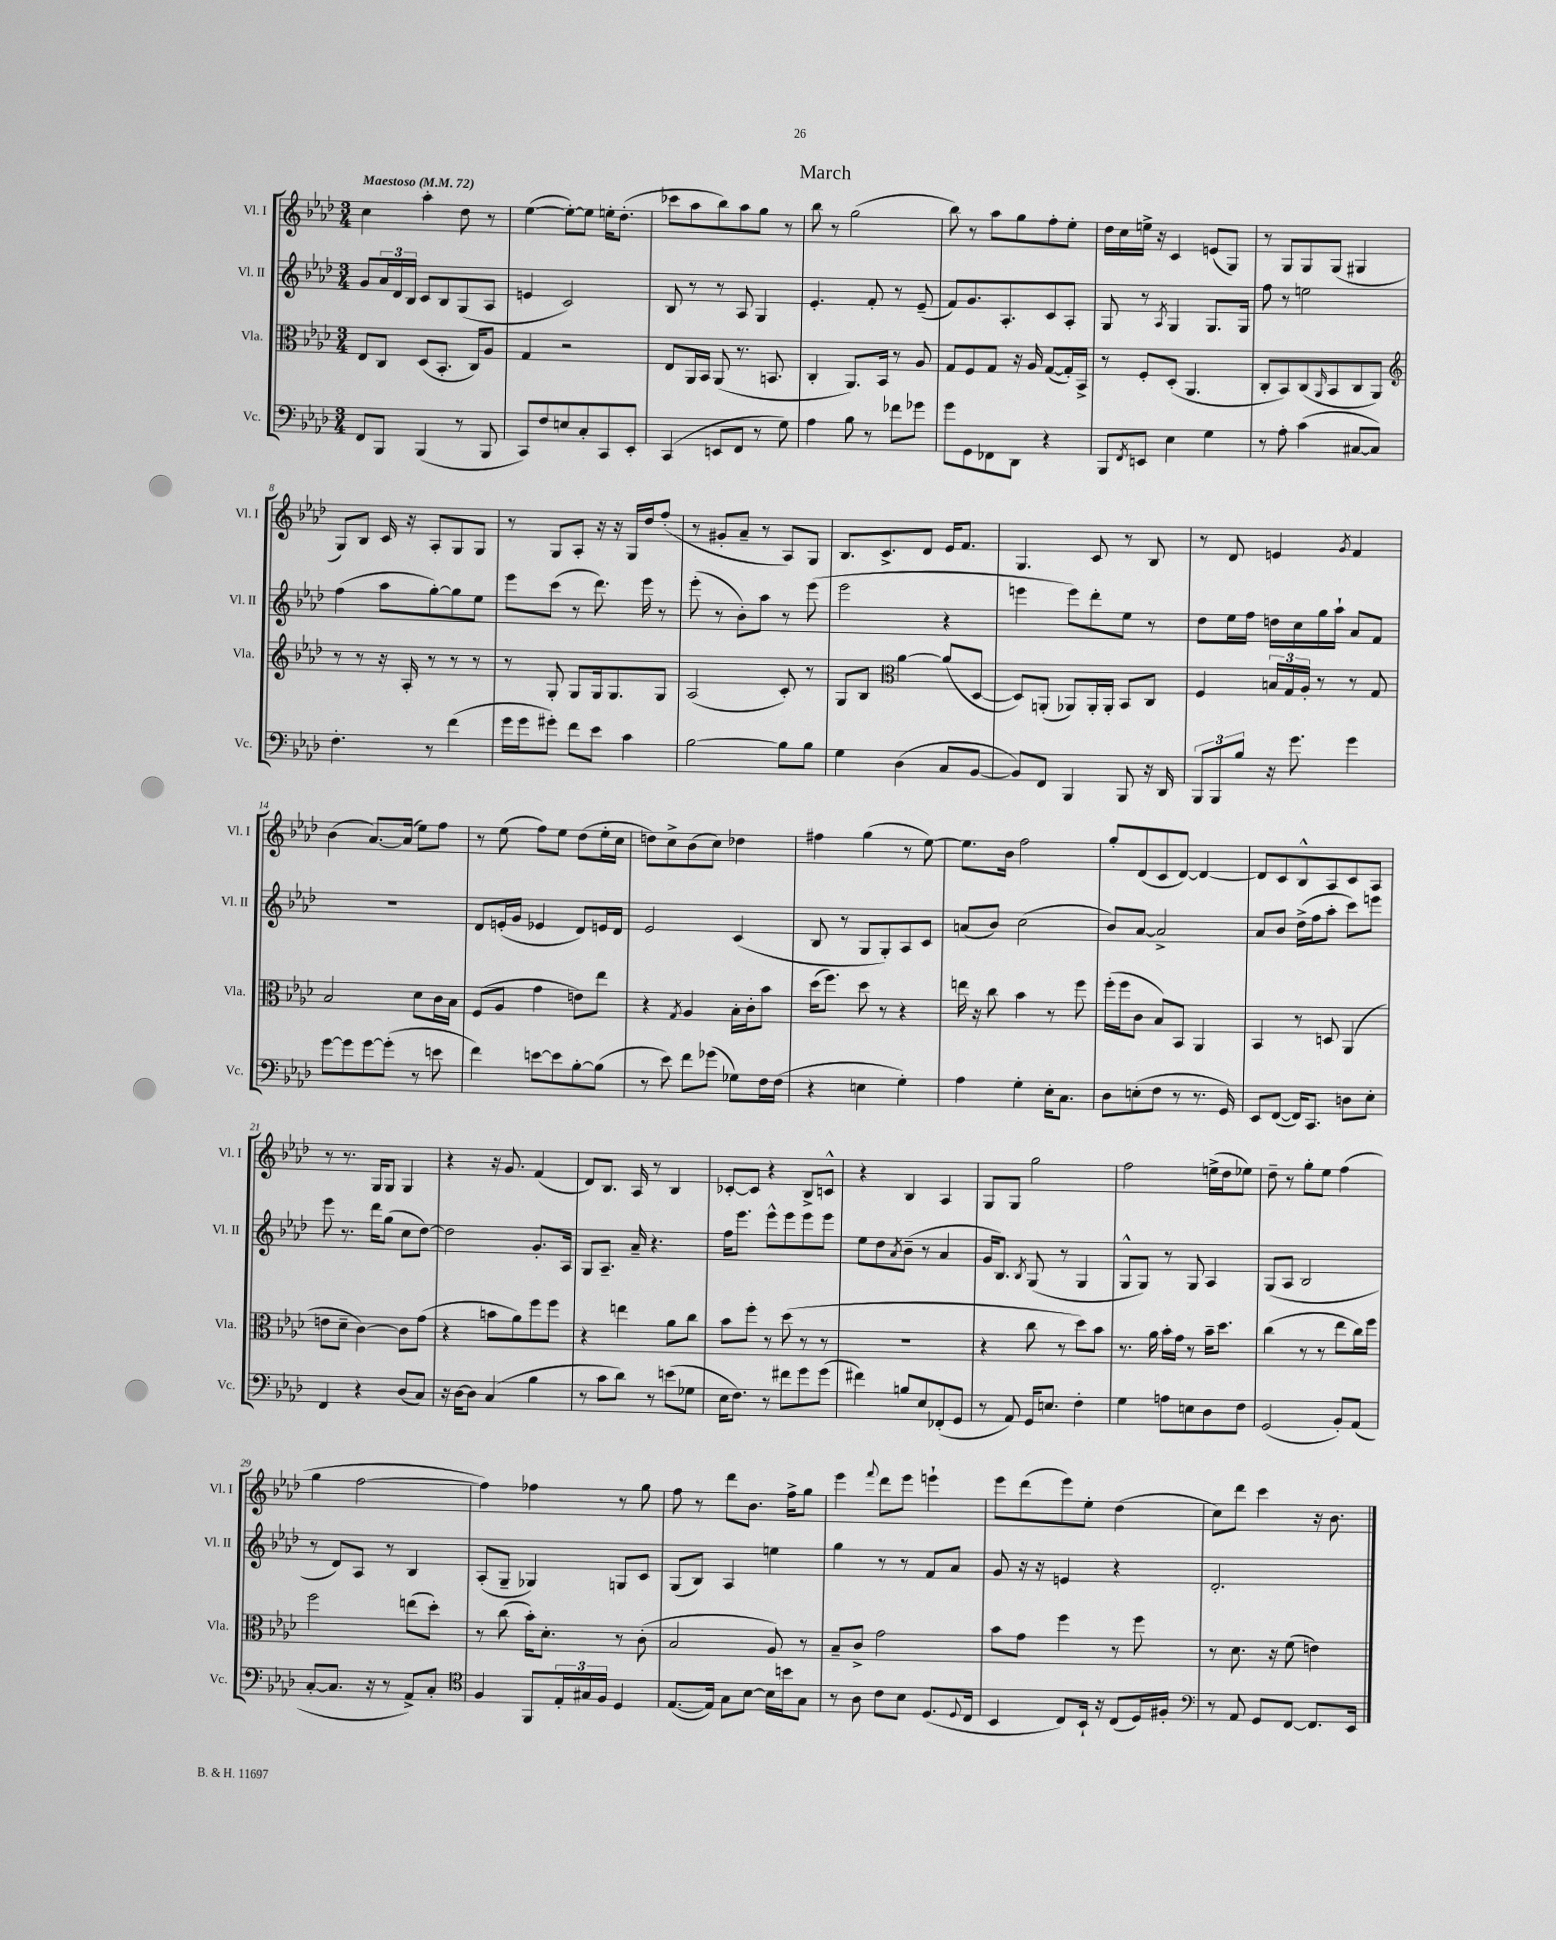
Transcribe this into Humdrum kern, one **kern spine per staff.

**kern	**kern	**kern	**kern
*staff4	*staff3	*staff2	*staff1
*clefF4	*clefC3	*clefG2	*clefG2
*k[b-e-a-d-]	*k[b-e-a-d-]	*k[b-e-a-d-]	*k[b-e-a-d-]
*M3/4	*M3/4	*M3/4	*M3/4
*MM72	*MM72	*MM72	*MM72
8FF	8E-	8g	4cc
8BBB-	8C	24a-	.
.	.	24d-	.
.	.	24B-	.
(4BBB-	(8D-	8c	4aa-'
.	8.BB-'	8B-	.
8r	.	(8G	8dd-
.	16C)	.	.
8BBB-	8A-	8A-	8r
=	=	=	=
8CC)	4G	4e	([4ee-
8F	.	.	.
8E	2r	2c)	8ee-'_)
8C'	.	.	8ee-]
8CC	.	.	16ee'
.	.	.	(8.dd-'
8EE-'	.	.	.
=	=	=	=
(4CC	8E-	8B-	8ccc-
.	16AA-	8r	8aa-
.	16BB-	.	.
8EE	(8AA-	8r	8bb-)
8FF	8.r	8A-	8aa-
8r	.	4G	8gg
.	8.BB	.	.
8G)	.	.	8r
=	=	=	=
4A-	4C'	4.e-'	8bb-
.	.	.	8r
8B-	8.AA-)	.	(2gg
8r	.	8f'	.
.	16BB-	.	.
8f-	8r	8r	.
8g-	8A-	(8e-~	.
=	=	=	=
8g	8G	8f)	8bb-)
8GG	8F	8.g	8r
8FF-	8G	.	8aa-
.	.	8.A-'	.
8DD-	16r	.	8gg
.	16A-	.	.
4r	([8G	8c	8ff'
.	16G'])	8A-'	8ee-'
.	16BB-^	.	.
=	=	=	=
8BBB-	8r	8G	16dd-
.	.	.	16cc
8qFF	.	.	.
8EE	8F'	8r	16ee^
.	.	.	16r
.	.	8qA-	.
4E-	(8D-'	4G	4c
.	4.AA-	.	.
4G	.	8.G	(8e
.	.	.	8G)
.	.	16G	.
=	=	=	=
8r	8C'	8ff	8r
8A-'	8BB-)	8r	8G
(4c	(8C	2ee	8G
.	16qqAA-	.	.
.	8BB-	.	(8G
[8C#	8C	.	4G#
8C#])	8AA-)	.	.
=	=	=	=
*	*clefG2	*	*
4.F'	8r	(4ff	8G)
.	8r	.	8B-
.	16r	8aa-	16c
.	16A-'	.	16r
8r	8r	[8gg')	8A-'
(4f	8r	8gg]	8G
.	8r	8ee-	8G
=	=	=	=
16g	8r	8eee-	8r
16g	.	.	.
8g#')	8G'	(8ccc	8G
8f	8G	8r	8A-'
8e-	16G	8.ddd-)	16r
.	8.G	.	16r
4c	.	.	16G
.	.	16eee-	16dd-
.	8G	8r	(8ff'
=	=	=	=
[2B-	(2A-	(8eee-'	8r
.	.	8r	8g#'
.	.	8b-')	8a-~
.	.	8aa-	8r
8B-]	8c')	8r	8A-)
8B-	8r	(8eee-	8G
=	=	=	=
4G	8G	2eee-	8.B-
.	8B-	.	.
.	.	.	8.c^
*	*clefC3	*	*
(4D-	[4a-	.	.
.	.	.	8d-
8C	(8a-]	4r	16e-
.	.	.	8.f
[8BB-	[8D-	.	.
=	=	=	=
8BB-])	8D-])	4eee	4.G
8FF	(8AA'	.	.
4BBB-	8AA-)	8eee)	.
.	16AA-'	8ddd-'	8c
.	16AA-'	.	.
8BBB-	8BB-	8ee-	8r
16r	8C	8r	8B-
16DD-	.	.	.
=	=	=	=
12BBB-	4F	8dd-	8r
12BBB-	.	.	.
.	.	16ee-	8d-
12B-	.	.	.
.	.	16ff	.
16r	24B	16dd	4e
.	24G	.	.
8.g	.	16cc	.
.	24A-'	.	.
.	8r	16gg	.
.	.	16aa-`	.
.	.	.	8qg
4g	8r	8a-	4f
.	8G	8f	.
=	=	=	=
[8g	2B-	2.r	(4b-
8g]	.	.	.
[8g	.	.	[8.a-)
(8g']	.	.	.
.	.	.	(16a-]
8r	8d-	.	8ee-)
8e	16c	.	8ff
.	16B-	.	.
=	=	=	=
4f)	(8F	8d-	8r
.	8A-	(16e'	(8ee-
.	.	16g	.
[8e	4g	4e-	8ff)
8e]	.	.	8ee-
[8B-'	8e)	8d-)	(8dd-
(8B-]	8ee-	16e	16ee-'
.	.	16d-	16cc
=	=	=	=
8r	4r	2e-	8dd)
8e-)	.	.	8cc^
.	8qG	.	.
8f	4A-	.	(8b-
(8g-	.	.	8cc)
8G-)	16B-'	(4c	4dd-
.	16c'	.	.
16F	8b-	.	.
(16F	.	.	.
=	=	=	=
4r	(16dd-	8B-	4ff#
.	8.ff)	.	.
.	.	8r	.
4E	8dd-	8G	(4gg
.	8r	8G')	.
4G')	4r	8A-	8r
.	.	8c	[8ee-)
=	=	=	=
4A-	16ee	(8a	8.ee-]
.	16r	.	.
.	8cc	8b-)	.
.	.	.	16b-
4G'	4b-	(2cc	2ff
16E-'	8r	.	.
8.C	.	.	.
.	8ff	.	.
=	=	=	=
8D-	(16ff'	8b-)	8gg'
.	16ff	.	.
(8E'	8c	[8a-	(8d-
8F	8B-)	2a-^]	8c
8r	8BB-	.	[8d-)
8.r	4AA-	.	4d-_
16GG)	.	.	.
=	=	=	=
8EE-	4BB-	8a-	8d-]
([8FF	.	8b-	8c
16FF])	8r	(16dd-^	8B-^^
8.CC	.	16ff	.
.	8D	8aa-'	8A-
8D	(4AA-	8ccc)	8c
8E-'	.	8eee	8A-
=	=	=	=
4FF	8e	8eee-	8r
.	8d-~	8.r	8.r
4r	[4c)	.	.
.	.	16ddd-	16G
.	.	(8gg	8G
(8D-	8c]	8cc	4G
8C)	(8g	[8dd-)	.
=	=	=	=
16r	4r	2dd-]	4r
[16D-	.	.	.
8D-]	.	.	.
(4C	8b	.	16r
.	.	.	8.g
.	8a-)	.	.
4B-	8ff	8.g'	(4f
.	8ff	.	.
.	.	16A-	.
=	=	=	=
8r	4r	8G	8d-)
8c	.	8.A-~	8.B-
8d-)	4ee	.	.
.	.	16a-~	16A-
8r	.	4.r	8r
(8e	8a-	.	4B-
8G-	8cc	.	.
=	=	=	=
16E-	8b-	16ff	[8c-'
8.F)	.	8.eee-	.
.	8ff'	.	8c-]
8r	8r	8eee-^^	4r
8f#	(8dd-	8eee-	.
8g	8r	8eee-	8B-^
(8g	8r	8eee-	8c^^
=	=	=	=
4f#)	2.r	8ee-	4r
.	.	8dd-	.
.	.	8qa-	.
8B	.	(8b-~	4B-
8E-	.	8r	.
(8FF-'	.	4a-	4A-
8GG	.	.	.
=	=	=	=
8r	4r	16g	8G
.	.	8.B-)	.
8AA-)	.	.	8G
.	.	8qB-	.
16GG	8cc	(8G	2gg
8.E	.	.	.
.	8r	8r	.
4F'	8dd-)	4G	.
.	8b-	.	.
=	=	=	=
4G	8.r	8G^^	2ff
.	.	8G)	.
.	16a-	.	.
8A	16b-'	8r	.
.	16g	.	.
8E	8r	8G	.
8D-	16b-~	4A-	(16ee^
.	8.dd-	.	16dd-
8F	.	.	8ee-)
=	=	=	=
(2GG	(4cc	(8G	8dd-~
.	.	8A-	8r
.	8r	2B-	8gg'
.	8r	.	8ee-
8BB-')	8ee-	.	(4ff
(8AA-	16cc)	.	.
.	16ff	.	.
=	=	=	=
[8C'	2ff	8r	4gg
8.C]	.	8d-)	.
.	.	8A-	[2ff
16r	.	.	.
8r	.	8r	.
8AA-^)	(8ee	4B-	.
8C'	8dd-')	.	.
=	=	=	=
*clefC4	*	*	*
4F	8r	(8A-'	4ff])
.	(8cc	8G~	.
8FF	16b-')	4G-)	4ff-
.	8.d-'	.	.
24E-'	.	.	.
24G#	.	.	.
24F	.	.	.
4D-	8r	8G	8r
.	(8c'	8c	8gg
=	=	=	=
([8.E-	2B-	(8G	8ff
.	.	8B-)	8r
16E-])	.	.	.
8G	.	4A-	8ddd-
[8B-	.	.	8.b-
16B-]	8A-)	4ee	.
16b	.	.	16ff^
8G	8r	.	8gg
=	=	=	=
8r	8B-~	4gg	4eee-
8A-	8c^	.	.
.	.	.	8qqfff
8c	2g	8r	8ddd-
8B-	.	8r	8eee-
(8.D-	.	8f	4eee`
.	.	8a-	.
8qqD-	.	.	.
16C	.	.	.
=	=	=	=
4BB-	8b-	8g	8eee-
.	8g	16r	(8ddd-
.	.	16r	.
8C)	4ff	4e	8eee-)
16BB-`	.	.	8ee-'
16r	.	.	.
(8C	8r	4r	(4dd-
16D-)	8ff	.	.
16F#'	.	.	.
=	=	=	=
*clefF4	*	*	*
8r	8r	2.d-'	8cc)
8AA-	8.d-	.	8ddd-
8GG	.	.	4ccc
.	16r	.	.
[8FF	(8f	.	.
8.FF]	4e)	.	16r
.	.	.	8.b-
16EE-	.	.	.
==	==	==	==
*-	*-	*-	*-
